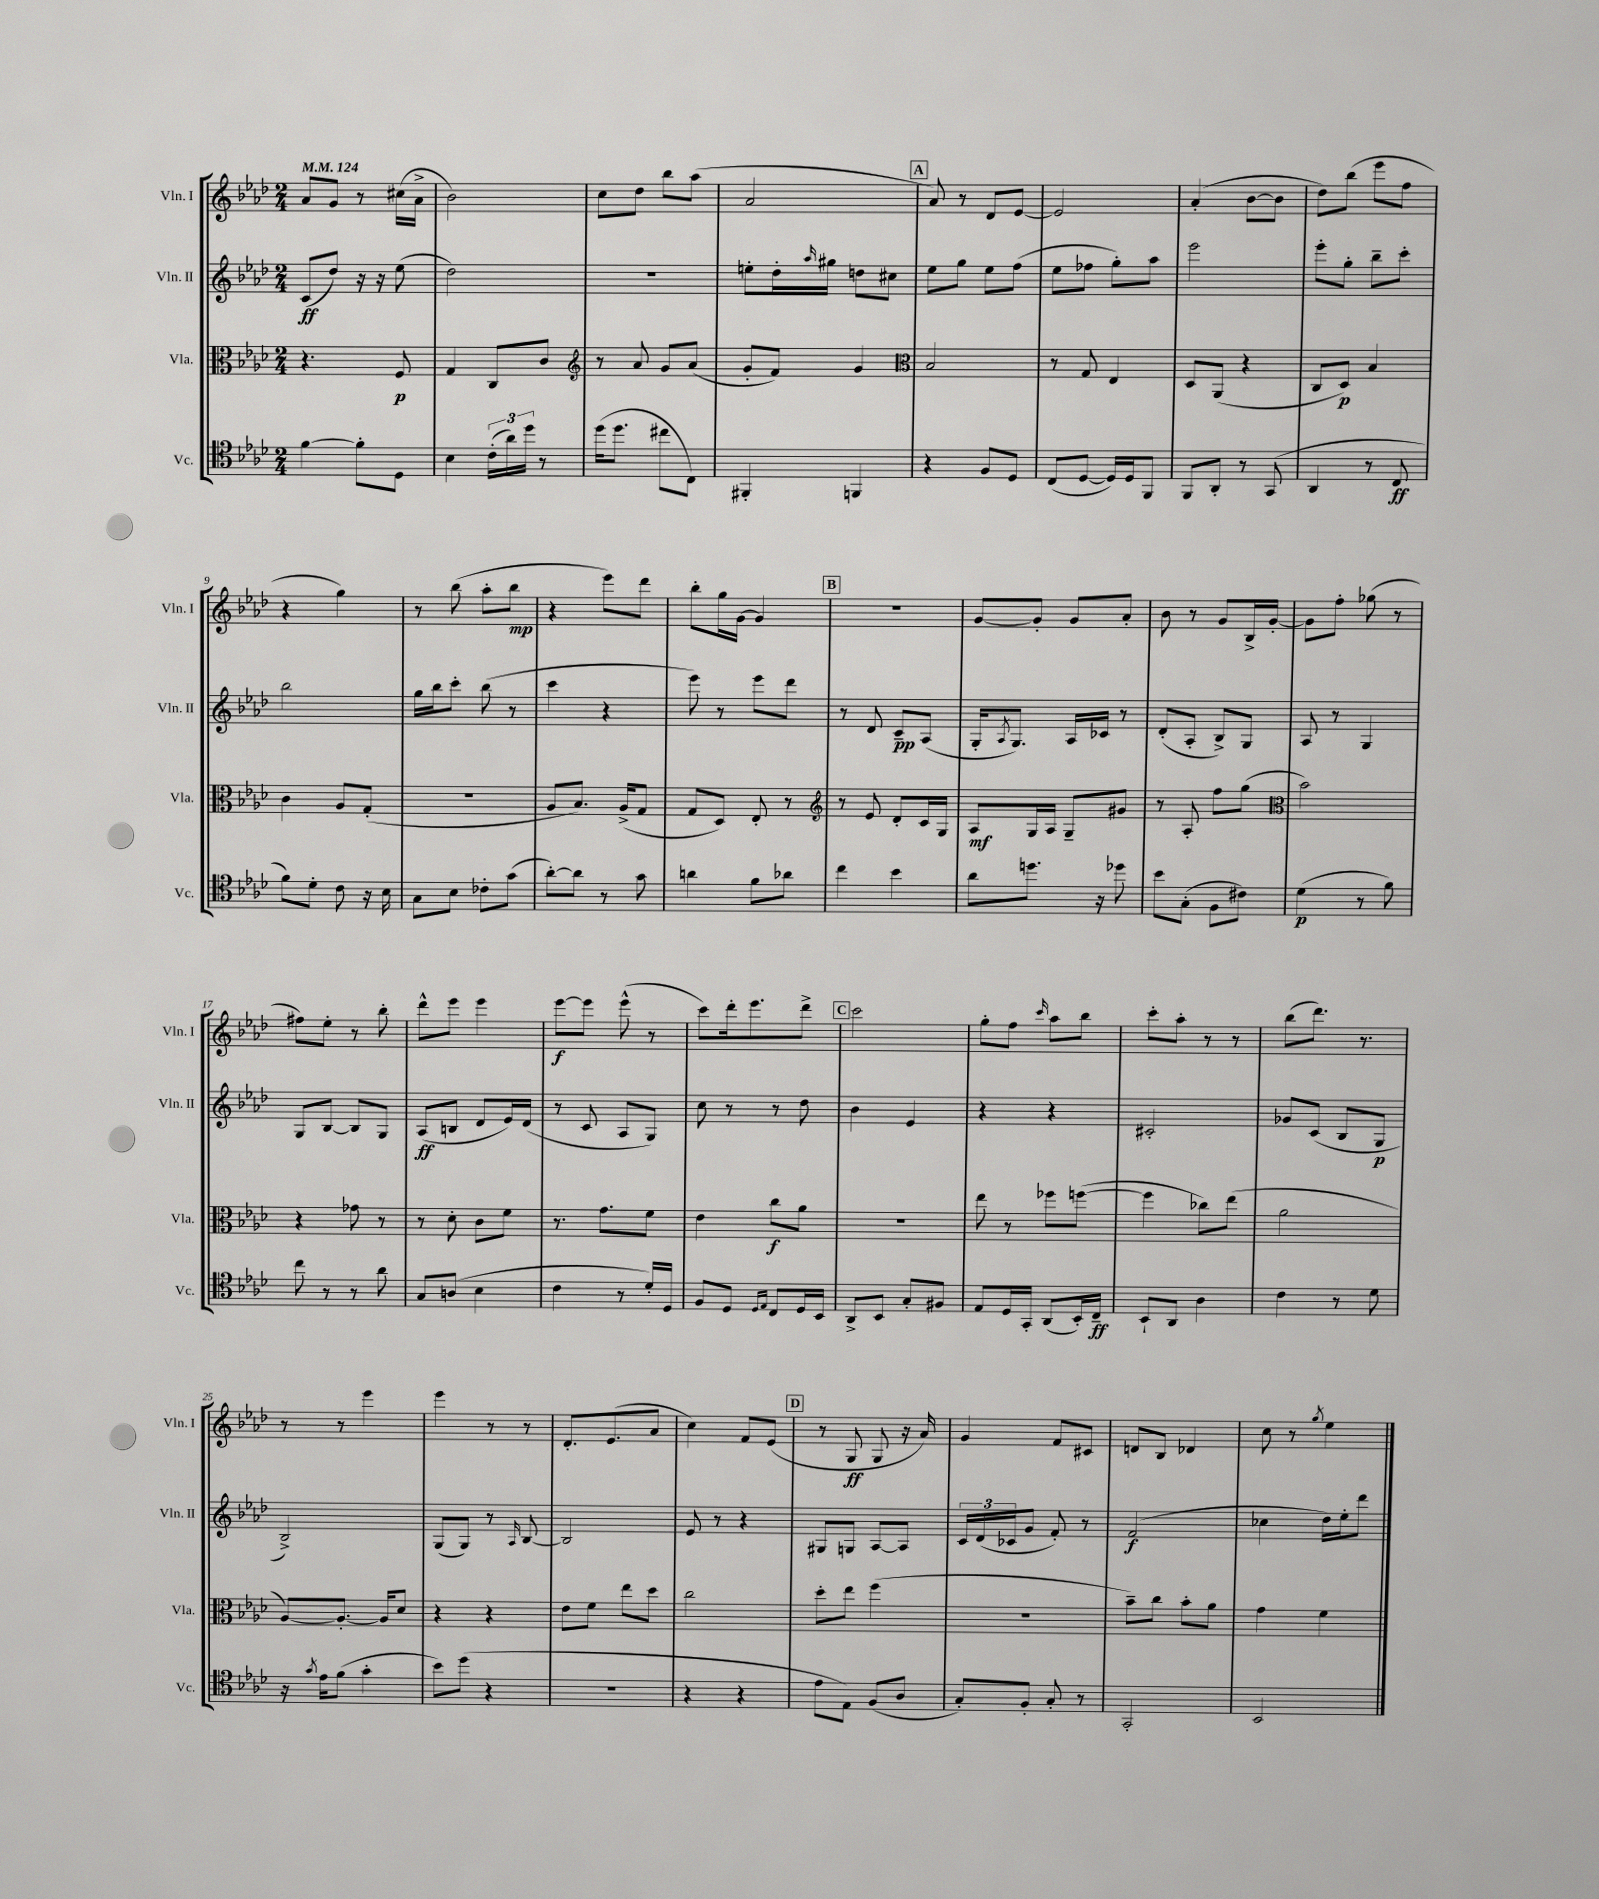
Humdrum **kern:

**kern	**kern	**kern	**kern
*staff4	*staff3	*staff2	*staff1
*clefC4	*clefC3	*clefG2	*clefG2
*k[b-e-a-d-]	*k[b-e-a-d-]	*k[b-e-a-d-]	*k[b-e-a-d-]
*M2/4	*M2/4	*M2/4	*M2/4
*MM124	*MM124	*MM124	*MM124
[4f\	4.r	(8c/L	8a-/L
.	.	8dd-/J)	8g/J
8f'\]L	.	16r	8r
.	.	16r	.
8D-\J	8F/	(8ee-\	(16cc#\LL
.	.	.	16a-^\JJ
=	=	=	=
4B-\	4G/	2dd-\)	2b-\)
(24c'\LL	8C/L	.	.
24a-\)	.	.	.
24dd-\JJ	.	.	.
8r	8c/J	.	.
=	=	=	=
*	*clefG2	*	*
(16dd-\LK	8r	2r	8cc\L
8.dd-\J	.	.	.
.	8a-/	.	8dd-\J
8cc#\L	8g/L	.	8bb-\L
8C\J)	(8a-/J	.	(8aa-\J
=	=	=	=
4FF#'/	8g'/L	8ee'\L	2a-/
.	8f/J)	16dd-'\L	.
.	.	16qqaa-/	.
.	.	16gg#\JJ	.
4FF/	4g/	8dd\L	.
.	.	8cc#\J	.
=	=	=	=
*	*clefC3	*	*
4r	2B-/	8ee-\L	8a-/)
.	.	8gg\J	8r
8F/L	.	8ee-\L	8d-/L
8D-/J	.	(8ff\J	[8e-/J
=	=	=	=
(8C/L	8r	8ee-\L	2e-/]
[8D-/J	8G/	8ff-\J	.
16D-/]LL)	4E-/	8gg'\L)	.
16D-/J	.	.	.
8FF/J	.	8aa-\J	.
=	=	=	=
8FF/L	8D-/L	2eee-\	(4a-'/
8AA-'/J	(8AA-/J	.	.
8r	4r	.	[8b-\L
(8GG/	.	.	8b-\]J
=	=	=	=
4AA-/	8C/L	8eee-'\L	8dd-\L)
.	8D-/J)	8gg'\J	(8bb-\J
8r	4B-/	8bb-~\L	8eee-\L
8C/	.	8ccc'\J	8ff\J
=	=	=	=
8f\L)	4c\	2bb-\	4r
8d-'\J	.	.	.
8c\	8A-/L	.	4gg\)
16r	(8G'/J	.	.
16B-\	.	.	.
=	=	=	=
8G\L	2r	16gg\LL	8r
.	.	16bb-\J	.
8B-\J	.	8ccc'\J	(8bb-\
8c-'\L	.	(8bb-\	8aa-'\L
(8g\J	.	8r	8bb-\J
=	=	=	=
[8a-'\L)	8A-/L	4ccc\	4r
8a-\]J	8.B-/J)	.	.
8r	.	4r	8eee-\L)
.	(16A-^/LK	.	.
8g\	8G/J	.	8ddd-\J
=	=	=	=
4a\	8G/L	8eee-\)	8bb-'\L
.	8D-/J)	8r	16gg\L
.	.	.	[16g\JJ
8f\L	8E-'/	8eee-\L	4g/]
8a-\J	8r	8ddd-\J	.
=	=	=	=
*	*clefG2	*	*
4cc\	8r	8r	2r
.	8e-/	8d-/	.
4b-\	8d-'/L	8c~/L	.
.	16c/L	(8A-/J	.
.	16G/JJ	.	.
=	=	=	=
8a-\L	8A-/L	16G'/LK	[8g/L
.	.	8qA-/	.
.	.	8.G/J)	.
8.dd\J	16G/L	.	8g'/]J
.	16A-/JJ	.	.
.	8G~/L	16A-/LL	8g/L
16r	.	16c-/JJ	.
8dd-\	8g#/J	8r	8a-'/J
=	=	=	=
8b-\L	8r	(8d-'/L	8b-\
(8G'\J	8A-'/	8A-'/J	8r
8F\L	8ff\L	8B-^/L)	8g/L
8c#\J)	(8gg\J	8G/J	16B-^/L
.	.	.	[16g'/JJ
=	=	=	=
*	*clefC3	*	*
(4d-\	2b-\)	8A-/	8g\]L
.	.	8r	8ff'\J
8r	.	4G/	(8gg-\
8f\)	.	.	8r
=	=	=	=
8cc\	4r	8G/L	8ff#\L)
8r	.	[8B-/J	8ee-'\J
8r	8g-\	8B-/]L	8r
8a-\	8r	8G/J	8bb-'\
=	=	=	=
8G/L	8r	(8A-/L	8ddd-^^\L
(8A/J	8d-'\	8B/J	8eee-\J
4B-\	8c\L	8d-/L	4eee-\
.	8f\J	16e-/L)	.
.	.	(16d-/JJ	.
=	=	=	=
4c\	8.r	8r	[8eee-\L
.	.	8c/	8eee-\]J
.	8.g\L	.	.
8r	.	8A-/L	(8eee-^^\
16d-'/LL)	8f\J	8G/J)	8r
16D-/JJ	.	.	.
=	=	=	=
8F/L	4e-\	8cc\	8ccc\L)
8D-/J	.	8r	16ddd-'\k
.	.	.	8.eee-\
16qqD-/LL	.	.	.
16qqE-/JJ	.	.	.
8C/L	8cc\L	8r	.
16D-/L	8a-\J	8dd-\	8ddd-^\J
16BB-/JJ	.	.	.
=	=	=	=
8AA-^/L	2r	4b-\	2ccc\
8BB-/J	.	.	.
8G'/L	.	4e-/	.
8F#/J	.	.	.
=	=	=	=
8E-/L	8ee-\	4r	8gg'\L
16D-/L	8r	.	8ff\J
16GG'/JJ	.	.	.
.	.	.	16qqccc/
(8AA-/L	8ff-\L	4r	8aa-\L
16BB-'/L)	([8ff\J	.	8bb-\J
16C~/JJ	.	.	.
=	=	=	=
8BB-`/L	4ff\]	2c#'/	8ccc'\L
8AA-/J	.	.	8aa-'\J
4A-\	8cc-\L)	.	8r
.	(8ee-\J	.	8r
=	=	=	=
4c\	2a-\	8g-/L	(8bb-\L
.	.	(8c/J	8.ddd-\J)
8r	.	8B-/L	.
.	.	.	8.r
8d-\	.	8G/J	.
=	=	=	=
16r	[8A-/L)	2B-^/)	8r
8qg/	.	.	.
16e-\LK	.	.	.
(8f\J	8.A-'/_J	.	8r
4g'\	.	.	4eee-\
.	16A-/]LK	.	.
.	8d-/J	.	.
=	=	=	=
8b-\L)	4r	(8G/L	4eee-\
(8dd-\J	.	8G/J)	.
4r	4r	8r	8r
.	.	16qqA-/	.
.	.	[8B-/	8r
=	=	=	=
2r	8e-\L	2B-/]	8.d-'/L
.	8f\J	.	.
.	.	.	(8.e-/
.	8ee-\L	.	.
.	8dd-\J	.	8a-/J
=	=	=	=
4r	2cc\	8e-/	4cc\)
.	.	8r	.
4r	.	4r	8f/L
.	.	.	(8e-/J
=	=	=	=
8e-\L	8dd-'\L	8G#/L	8r
8E-\J)	8ee-\J	8G/J	8G/
(8F/L	(4ff\	[8A-/L	8G/
8A-/J	.	8A-/]J	16r
.	.	.	16a-/)
=	=	=	=
8G'/L)	2r	24c/LL	4g/
.	.	(24d-/	.
.	.	24c-/J	.
8F'/J	.	8g/J	.
8G'/	.	8f'/)	8f/L
8r	.	8r	8c#/J
=	=	=	=
2GG'/	8b-~\L)	(2f/	8d/L
.	8cc\J	.	8B-/J
.	8b-'\L	.	4d-/
.	8a-\J	.	.
=	=	=	=
2BB-/	4g\	4cc-\	8cc\
.	.	.	8r
.	.	.	8qgg/
.	4f\	16dd-\LL)	4ee-\
.	.	16ee-'\J	.
.	.	8ddd-\J	.
==	==	==	==
*-	*-	*-	*-
